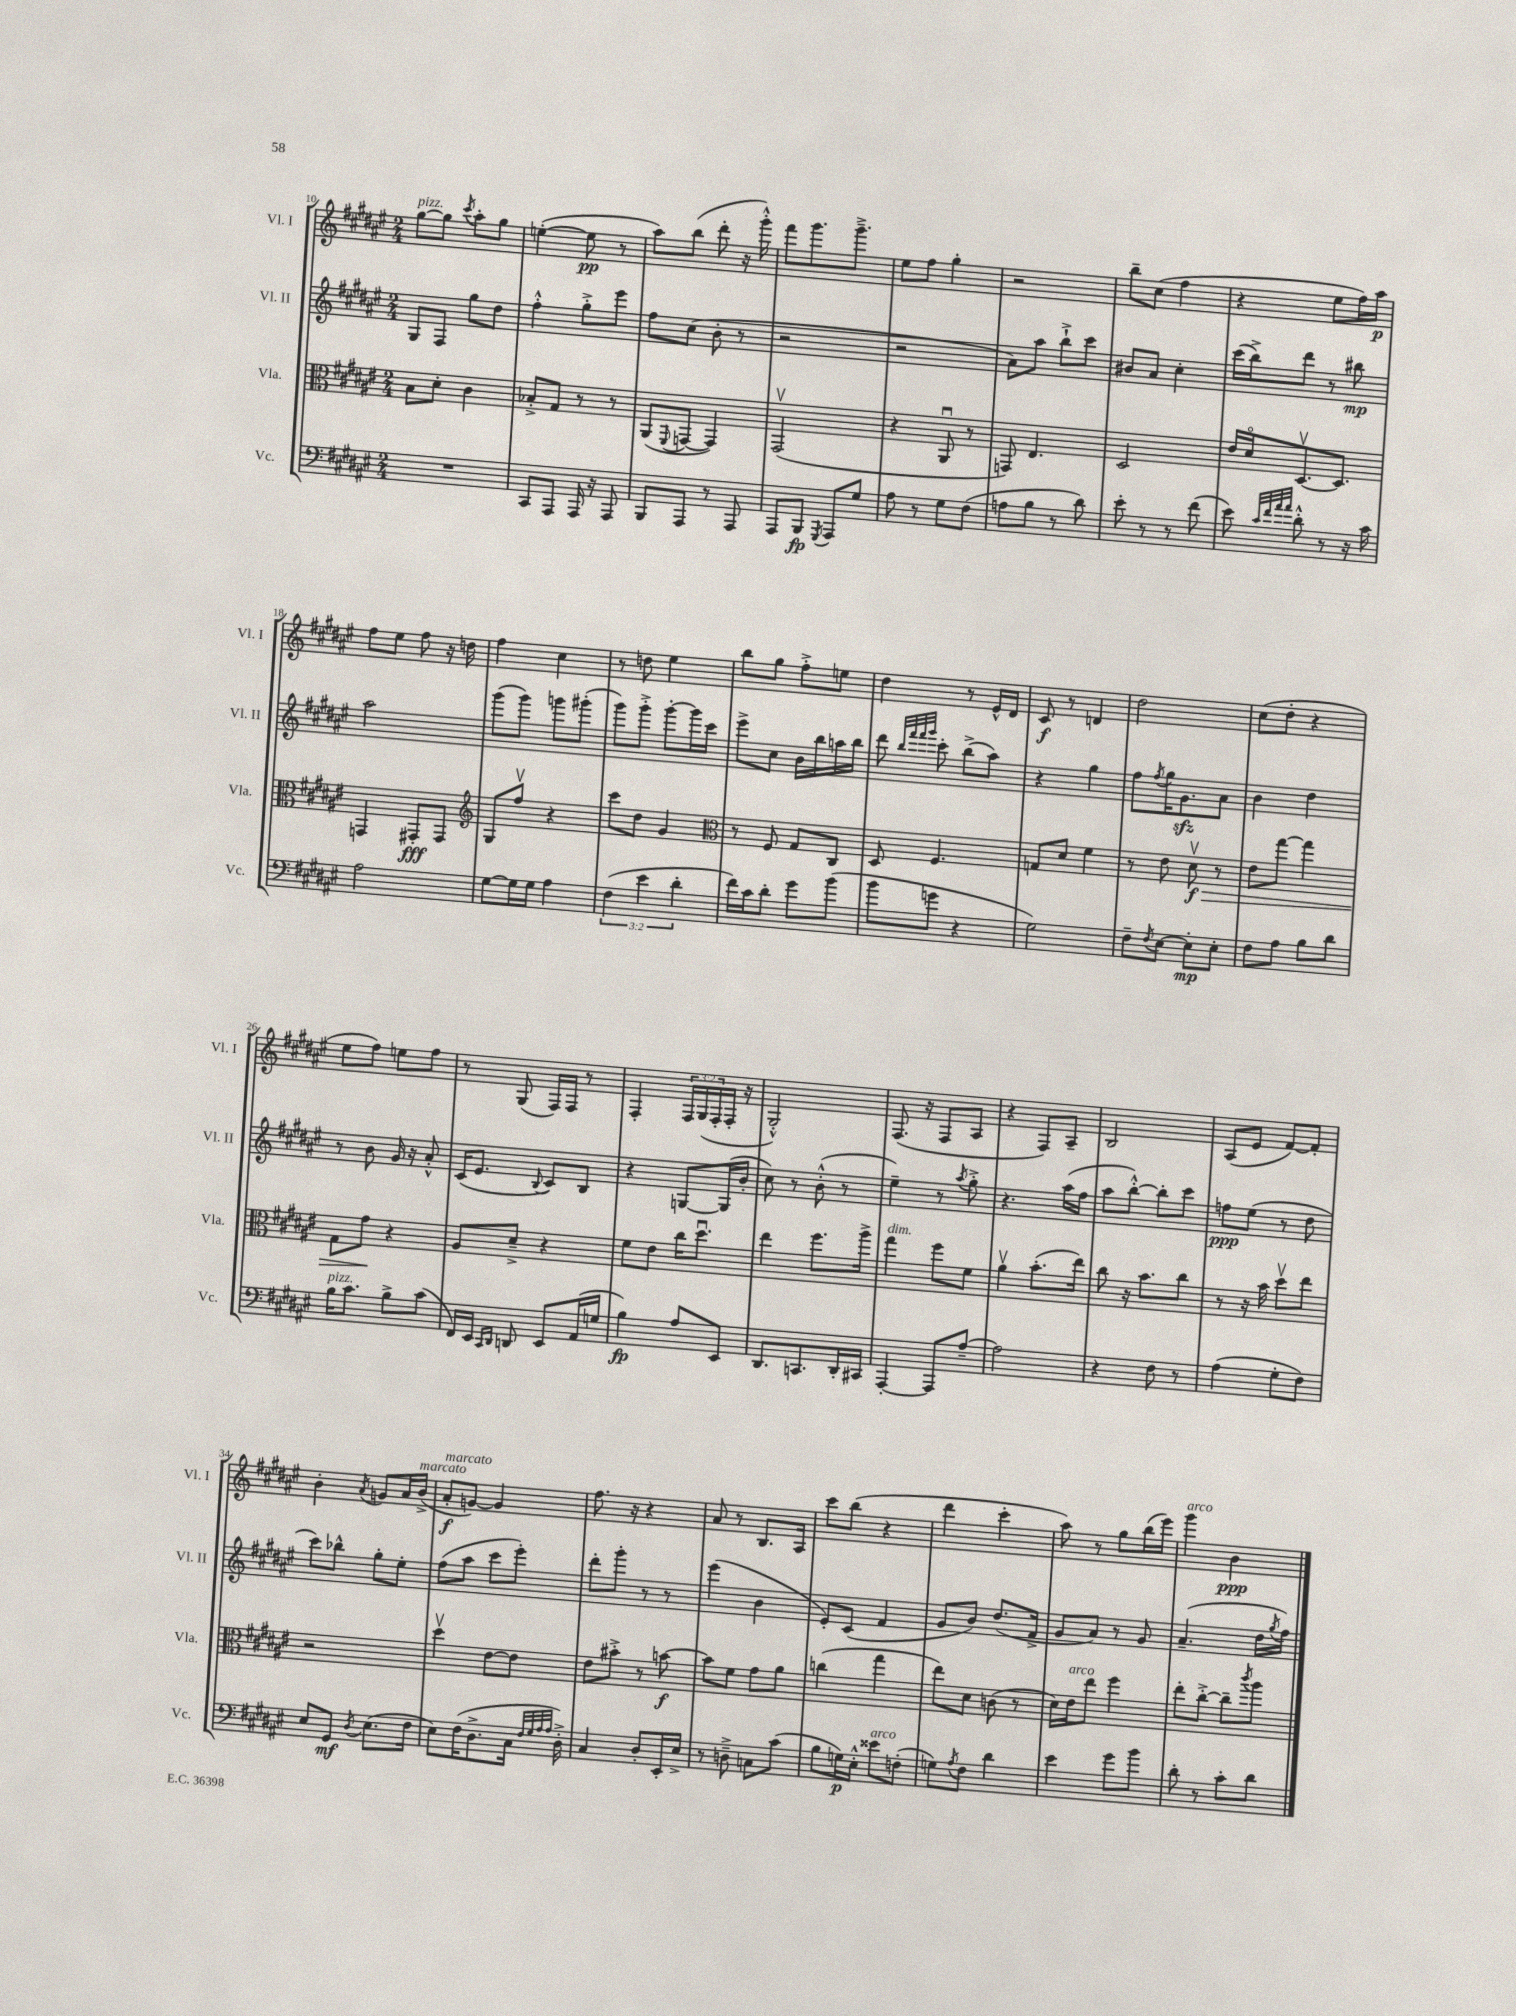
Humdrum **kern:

**kern	**kern	**kern	**kern
*staff4	*staff3	*staff2	*staff1
*clefF4	*clefC3	*clefG2	*clefG2
*k[f#c#g#d#a#e#]	*k[f#c#g#d#a#e#]	*k[f#c#g#d#a#e#]	*k[f#c#g#d#a#e#]
*M2/4	*M2/4	*M2/4	*M2/4
2r	8B	8G#	[8gg#
.	8d#'	8F#	8gg#]
.	.	.	8qccc#
.	4c#	8gg#	8aa#'
.	.	8dd#	8gg#
=	=	=	=
8CC#	8B-'^	4ff#'^^	([4ee'
8AAA#	8G#	.	.
16AAA#	8r	8gg#'^	8ee]
16r	.	.	.
8AAA#	8r	8eee#	8r
=	=	=	=
8BBB	(8AA#	8ff#	8aa#)
.	8qqFF#	.	.
8AAA#	[8GG	(8cc#	(8bb
8r	4GG])	8b'	8ddd#'
8AAA#	.	8r	16r
.	.	.	16ggg#'^^)
=	=	=	=
8AAA#	(2GG#v	2r	8fff#
8BBB	.	.	8.ggg#
8qGGG#	.	.	.
8AAA#	.	.	.
.	.	.	8.ggg#~^
8G#	.	.	.
=	=	=	=
8A#	4r	2r	8ee#
8r	.	.	8ff#
8G#	8AA#u	.	4gg#'
(8F#	8r	.	.
=	=	=	=
8A	8GG)	8a#)	2r
8B	4.E#	8aa#	.
8r	.	8bb`^	.
8d#)	.	8ccc#	.
=	=	=	=
8e#'	2D#	8b#	8bb~
8r	.	8a#	(8cc#
8r	.	4cc#'	4ff#
(8f#	.	.	.
=	=	=	=
8e#)	16e#	(16ccc#	4r
.	16d#o	16bb^)	.
32qqc#	.	.	.
32qqf#	.	.	.
32qqa#	.	.	.
32qqa#	.	.	.
8d#'^^	[8.D#v	8ddd#	.
8r	.	8r	8ee#
.	8.D#]	.	.
16r	.	8bb#	16ff#)
16c#	.	.	16aa#
=	=	=	=
2A#	4GG	2aa#	8ff#
.	.	.	8ee#
.	8GG#'	.	8ff#
.	8GG#	.	16r
.	.	.	16dd
=	=	=	=
*	*clefG2	*	*
[8G#	8G#	(8ggg#	4ff#
16G#]	8ff#v	8ggg#)	.
16G#	.	.	.
4A#	4r	8ggg	4cc#
.	.	(8ggg#'	.
=	=	=	=
(6F#	8ccc#	8ggg#)	8r
.	8dd#	8ggg#'^	8dd
6e#	.	.	.
.	4g#	[8ggg#'	4ee#
6d#'	.	.	.
.	.	16ggg#]	.
.	.	16ccc#	.
=	=	=	=
*	*clefC3	*	*
16f#)	8r	8eee#^	8bb
16c#	.	.	.
8d#'	8F#	8cc#	8gg#
8g#	8G#	16b	8ff#'^
.	.	16bb	.
(8b	8C#	16aa	8ee
.	.	16bb	.
=	=	=	=
8b	8D#	8ddd#	4dd#
.	.	32qqbb	.
.	.	32qqfff#	.
.	.	32qqfff#	.
.	.	32qqggg#	.
8g	4.F#	8ccc#'	.
4r	.	(8bb^	8r
.	.	8aa#)	16e#^^
.	.	.	16d#
=	=	=	=
2G#)	8G	4r	8c#
.	8d#	.	8r
.	4f#	4gg#	4d
=	=	=	=
8F#~	8r	8ff#	2dd#
8qF#	.	8qff#	.
[8E#	8e#	16gg#	.
.	.	8.g#	.
8E#']	8d#v	.	.
8E#'	8r	8a#	.
=	=	=	=
8F#	8e#	4b	(8cc#
8A#	[8gg#	.	8dd#'
8B	4gg#]	4dd#	4r
8d#	.	.	.
=	=	=	=
16B	8G#	8r	8ee#
8.c#	.	.	.
.	8g#	8b	8ff#)
8B^	4r	16g#	8ee
.	.	16r	.
(8c#	.	8a#'^^	8ff#
=	=	=	=
16FF#)	8A#	(16c#	8r
16EE#	.	8.e#	.
16qqCC#	.	.	.
16qqDD#	.	.	.
8DD	8d#~^	.	(8G#
.	.	8qqB	.
8EE#	4r	8c#)	16F#)
.	.	.	16F#
(16AA#	.	8B	8r
16G	.	.	.
=	=	=	=
4B)	8f#	4r	4F#'
.	8e#	.	.
8A#	16cc#	[8G	24F#
.	.	.	(24G#
.	8.dd#u	.	.
.	.	.	24F#'
8EE#	.	(16G]	16F#'
.	.	16b'	16r
=	=	=	=
8.DD#	4ee#	8cc#)	2G#'^^)
.	.	8r	.
8.CC	.	.	.
.	8.ff#	(8b'^^	.
16DD#'	.	8r	.
16CC#	16aa#^	.	.
=	=	=	=
[4AAA#'	4gg#	4ee#~)	(8.F#
.	.	.	16r
8AAA#]	8ff#	8r	8F#
.	.	8qaa#	.
[8A#~	8f#	8gg#'^	8A#
=	=	=	=
2A#]	4a#v	4.r	4r
.	(8.b'	.	8F#)
.	.	(16aa#	8A#~
.	16ee#)	16ff#	.
=	=	=	=
4r	8cc#	8aa#	2B
.	16r	[8bb'^^)	.
.	8.b	.	.
8F#	.	8bb']	.
8r	8cc#	8ccc#	.
=	=	=	=
(4A#	8r	8ff	(8A#
.	16r	(8ee#	8e#
.	16b	.	.
8G#'	8dd#v	8r	[8f#)
8F#)	8ee#	8dd#	8f#']
=	=	=	=
8E#	2r	8ccc#)	4b'
8GG#	.	8bb-^^	.
8qD#	.	.	8qa#
(8.E#	.	8gg#'	8g
.	.	8ee#'	16a#
16F#	.	.	(16b^
=	=	=	=
8E#)	4dd#v	(8ff#	8a#'
(16F#	.	8aa#	[8g)
8.D#^	.	.	.
.	[8e#	8ccc#	4g]
16C#	8e#]	8eee#')	.
32qqF#	.	.	.
32qqG#	.	.	.
32qqA#	.	.	.
32qqA#	.	.	.
16D#'^)	.	.	.
=	=	=	=
4C#	8e#	8ddd#'	8.ff#
.	8b#'^	8ggg#'	.
.	.	.	16r
8D#'	8r	8r	4r
16EE#'	[8b	8r	.
16E#^	.	.	.
=	=	=	=
8r	8b]	(4eee#	8a#
8D~^	8f#	.	8r
8C	8g#	4b	8.B
(8c#	8a#	.	.
.	.	.	16A#
=	=	=	=
8B	(4cc	8e#')	8ccc#
16G)	.	(8c#	(8bb
16E#'^^	.	.	.
8e##	4gg#	4f#	4r
(8F'	.	.	.
=	=	=	=
8G)	8ee#)	8g#	4ddd#
8qA#	.	.	.
8F#	8d#	8b)	.
4d#	(8c	(8.dd#	4ccc#'
.	8r	.	.
.	.	16f#^	.
=	=	=	=
4e#	16d#)	8g#	8aa#)
.	16e#	.	.
.	8ee#	8a#)	8r
8g#	4ff#	8r	8gg#
8b	.	8g#	(16bb
.	.	.	16eee#)
=	=	=	=
8d#'	8ee#'	(4.a#~	4ggg#
8r	[8cc#'^	.	.
8c#'	8cc#~]	.	4b
.	8qccc#	.	.
8d#	8aa#	16dd#	.
.	.	8qgg#	.
.	.	16ff#)	.
==	==	==	==
*-	*-	*-	*-
